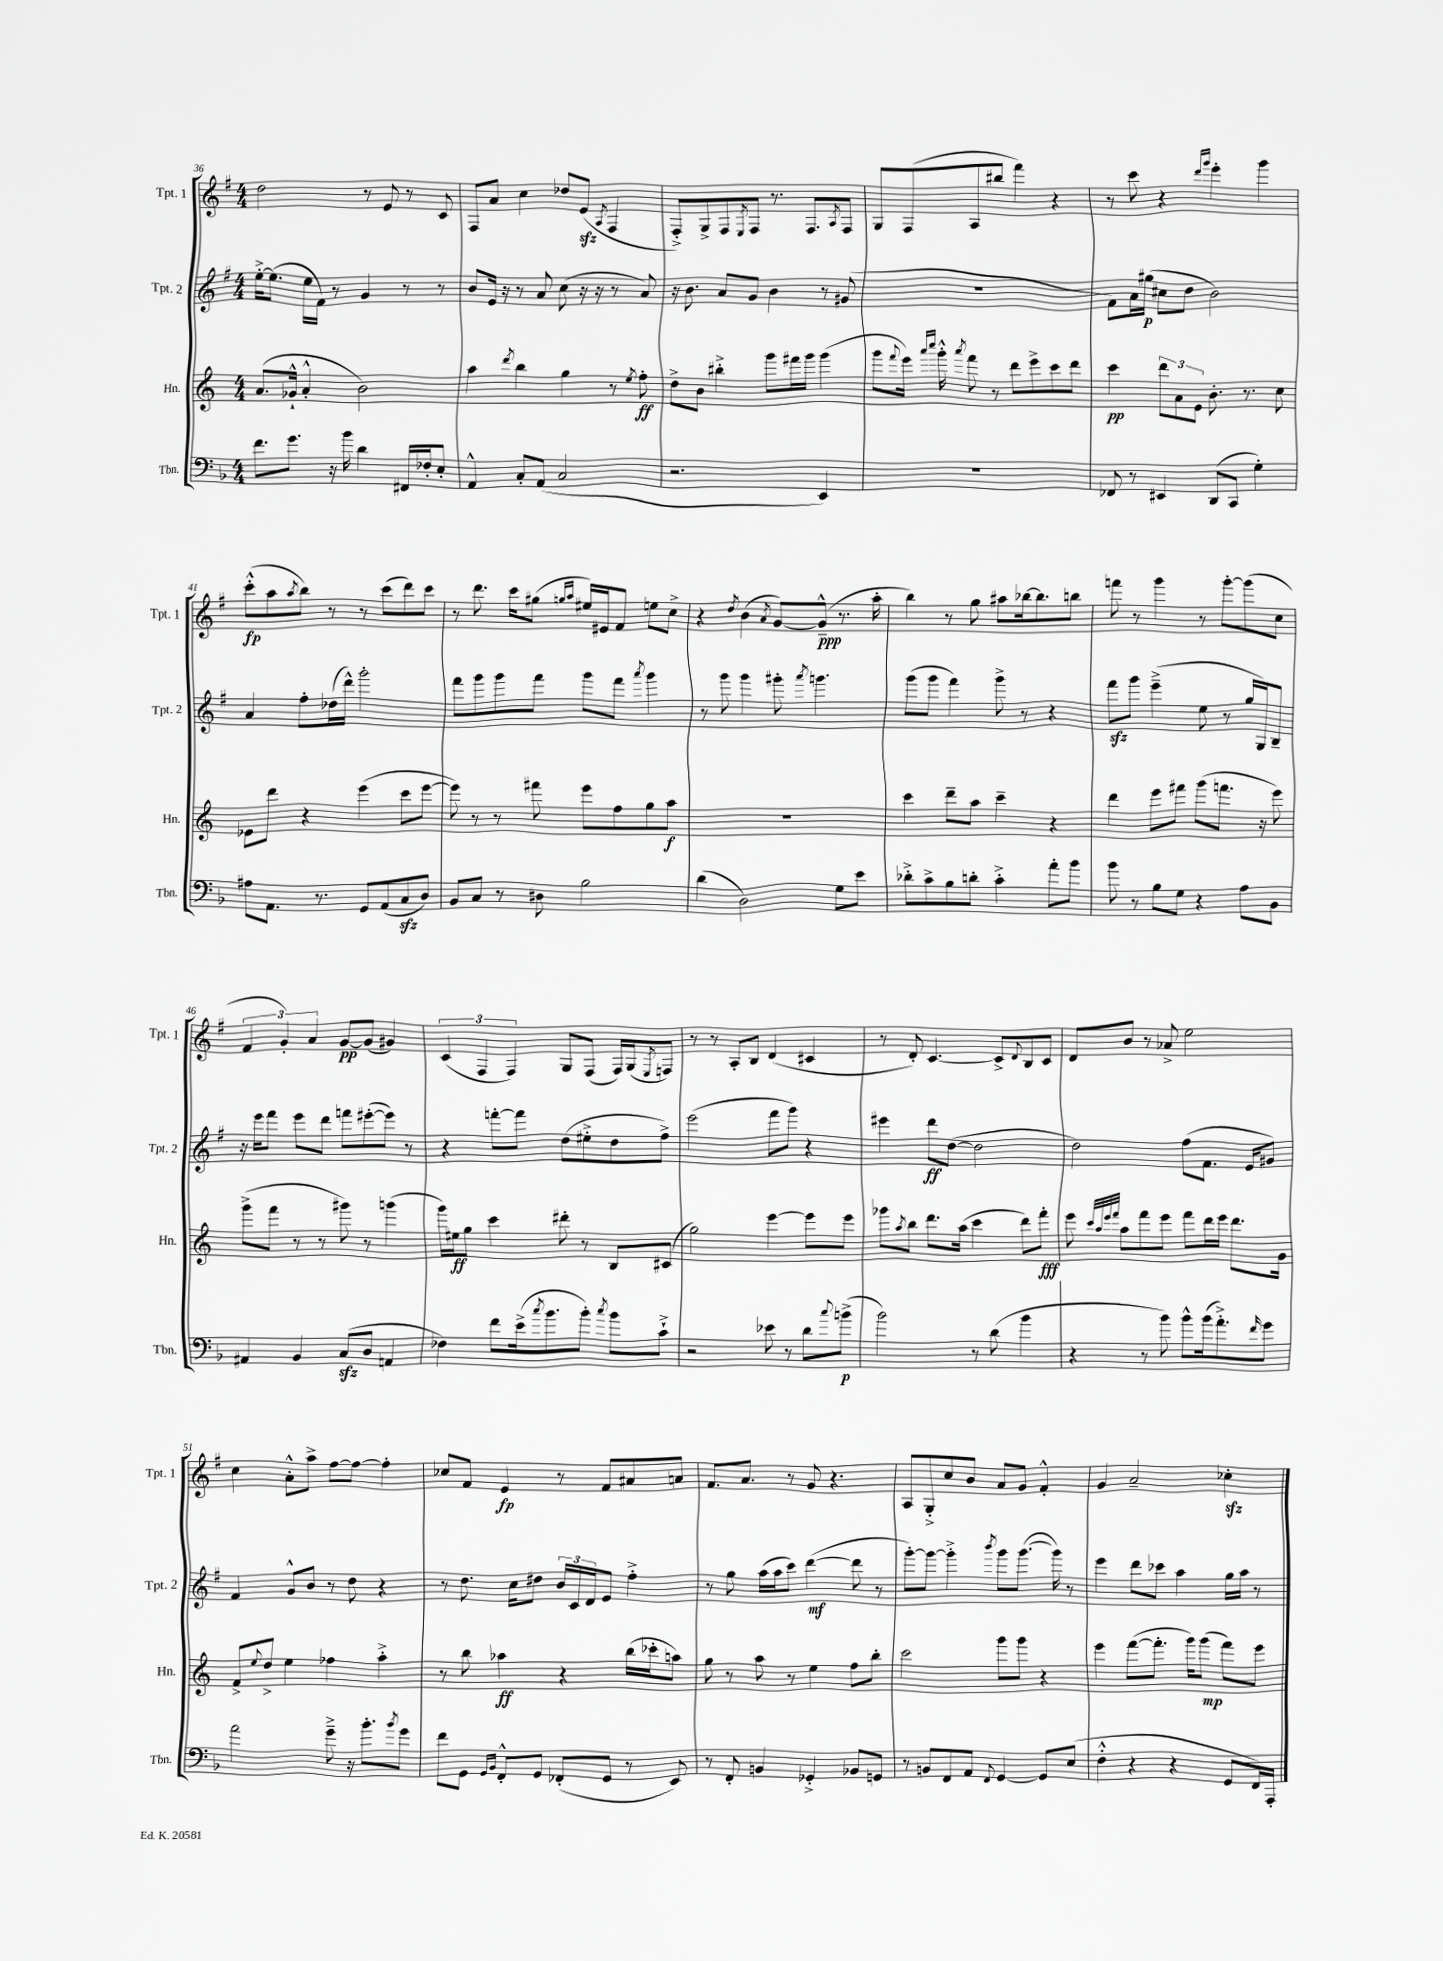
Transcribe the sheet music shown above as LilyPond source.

<<
\new StaffGroup <<
\new Staff = "s0" \with { instrumentName = "Tpt. 1" shortInstrumentName = "Tpt. 1" } {
    \clef treble \key g \major \numericTimeSignature \time 4/4
    d''2 r8 e'8 r8 c'8 |
    fis8 a'8 c''4 des''8 e'8\sfz( \acciaccatura { a8 } fis4 |
    fis8-.->) g8-> fis8 \acciaccatura { e8 } fis8 r8. fis8. \acciaccatura { a8 } fis8 |
    g8 fis8( a8 bis''8 fis'''4) r4 |
    r8 c'''8 r4 \grace { d'''16 g'''16 } e'''4-. g'''4 |
    c'''8-.-^\fp( a''8 \acciaccatura { a''8 } b''8) r8 r8 c'''8( d'''8) c'''8 |
    r8 d'''8. c'''16 gis''8( \grace { g''16 a''16 } eis''16) eis'16 fis'8 e''8 c''8-> |
    r4 \acciaccatura { d''8 } b'4( \acciaccatura { a'8 } g'8~) g'8---^\ppp( r8. a''16-. |
    b''4) r8 g''8 ais''8 bes''16~ bes''8. b''8 |
    f'''8 r8 g'''4 r8 g'''8~-. g'''8( c''8 |
    \tuplet 3/2 { fis'4 g'4-.) a'4 } g'8~\pp g'8( gis'4) |
    \tuplet 3/2 { c'4( fis4 fis4) } g8 fis8( fis16) g16( \acciaccatura { e8 } f8) |
    r8 r8 a8-. b8 d'4( cis'4 |
    r8 d'8-.) c'4.~ c'8-> \appoggiatura { d'8 } b8 c'8 |
    d'8 b'8 r8 aes'8-> e''2 |
    c''4 a'8-.-^ a''8-> fis''8~ fis''8~ fis''4-. |
    ces''8 fis'8 e'4\fp r8 fis'8 ais'8 a'8 |
    fis'8. a'8. r8 g'8 r4. |
    a8 g8-.-> c''8 b'8 a'8 g'8 fis'4-.-^ |
    g'4 a'2-- ces''4-.\sfz \bar "|." |
}
\new Staff = "s1" \with { instrumentName = "Tpt. 2" shortInstrumentName = "Tpt. 2" } {
    \clef treble \key g \major \numericTimeSignature \time 4/4
    e''16~-.-> e''8.( e''16 fis'16) r8 g'4 r8 r8 |
    b'8 e'16 r16 r8 a'8 c''8( r16 r16 r8 a'8) |
    r16 b'8. a'8 g'8 b'4 r8 gis'8( |
    R1 |
    fis'8) a'16 gis''16\p( cis''8 d''8 b'2) |
    a'4 fis''8-. des''16( d'''16-^) g'''2-. |
    fis'''8 g'''8 g'''8 fis'''8 g'''8 fis'''8 \acciaccatura { a'''8 } g'''4 |
    r8 g'''8 g'''4 gis'''8-. \acciaccatura { a'''8 } g'''4. |
    g'''8( g'''8 fis'''4) g'''8-> r8 r4 |
    fis'''8\sfz g'''8 e'''4--->( e''8 r8 g''16 g16) b8-- |
    r16 e'''16 fis'''8 e'''8 d'''8 f'''8 eis'''8~-.( eis'''8) r8 |
    r4 f'''8~-. f'''8 d''8( eis''8-.-> d''8 fis''8->) |
    e'''2( fis'''8 g'''8) r4 |
    eis'''4 d'''8\ff d''8~( d''2 |
    d''2) fis''8( fis'8. e'16 gis'8) |
    fis'4 g'8-^ b'8 r8 d''8 r4 |
    r8 d''8. c''16 dis''8 \tuplet 3/2 { b'16 c'16 d'16 } e'8 fis''4-.-> |
    r8 g''8 a''16( a''16 c'''8) d'''4~\mf( d'''8 r8 |
    g'''8~-.) g'''8~ g'''4-.-> \acciaccatura { b'''8 } g'''8 g'''8.~( g'''16) r8 |
    e'''4 d'''8 ces'''8 a''4 g''16 a''16 r8 \bar "|." |
}
\new Staff = "s2" \with { instrumentName = "Hn." shortInstrumentName = "Hn." } {
    \clef treble \key c \major \numericTimeSignature \time 4/4
    a'8.( ges'16-!-^ a'4-.-^ b'2) |
    a''4 \acciaccatura { d'''8 } b''4 g''4 r8 \acciaccatura { e''8 } f''8-.\ff |
    d''8-> b'8 bis''4-.-> g'''8 fis'''16 g'''16 g'''4( |
    g'''8 \appoggiatura { f'''8 } e'''16) \grace { a'''16 c''''16 } g'''16-.-^ \acciaccatura { a'''8 } f'''8 r8 d'''8 e'''8-> c'''8 d'''8 |
    c'''4\pp \tuplet 3/2 { d'''8 a'8 e'8 } b'8.-. r8. c''8 |
    ees'8 d'''8 r4 e'''4( c'''8 e'''8~ |
    e'''8) r8 r8 fis'''8 e'''8 f''8 g''8 a''8\f |
    R1 |
    c'''4 d'''8-- a''8 c'''4-- r4 |
    d'''4 e'''8 fis'''8 g'''8( f'''8. r16 e'''8) |
    g'''8->( f'''8 r8 r8 gis'''8) r8 g'''4( |
    g'''16) eis''16\ff g''8 c'''4 dis'''8-. r8 b8 cis'8( |
    g''2) e'''4~ e'''8 e'''8 |
    ges'''8 \acciaccatura { a''8 } b''8 d'''8. a''16( c'''4 d'''8) f'''8-.\fff |
    e'''8 \grace { c'''32 a''32 e'''32 f'''32 } a''8 f'''8 e'''8 f'''8 d'''16 e'''16 d'''8. g'16 |
    f'8-> \appoggiatura { e''8 } d''8-> e''4 fes''4 a''4-.-> |
    r8 b''8 aes''4\ff r4 b''16( ces'''16-. a''8) |
    g''8 r8 a''8 r8 e''4 f''8 b''8-. |
    c'''2 g'''8 g'''8 r4 |
    e'''4 f'''8~( f'''8.-. g'''16) g'''8\mp( f'''8) e'''8 \bar "|." |
}
\new Staff = "s3" \with { instrumentName = "Tbn." shortInstrumentName = "Tbn." } {
    \clef bass \key f \major \numericTimeSignature \time 4/4
    f'8. g'8. r16 bes'16 d'4 fis,16 fes16-. e8-. |
    a,4-^ c8-. a,8( c2 |
    r2. e,4) |
    R1 |
    fes,8 r8 eis,4 d,8( c,8 g4-.) |
    ais8 a,8. r8. g,8 a,8( c8\sfz d8) |
    bes,8 c8 r8 dis8 bes2 |
    d'4( d2) g8 e'8 |
    des'8-.-> c'8-> bes8 d'8-. c'4-.-> a'8-. bes'8 |
    bes'8 r8 bes8 g8 r4 a8 bes,8 |
    ais,4 bes,4 c8\sfz( d8 a,4 |
    fes4) f'8 e'16->( \acciaccatura { c''8 } bes'8. bes'8-.) \acciaccatura { c''8 } bes'8 c'8-!-> |
    r2 ees'8 r8 d'8 \appoggiatura { c''8 } b'8->\p( |
    bes'2) r8 d'8( bes'4 |
    r4 r8 bes'8) bes'8-^ bes'16( a'8.-.->) \grace { f'16 } g'8 |
    a'2 g'8---> r16 bes'8.-. \acciaccatura { bes'8 } g'8 |
    f'8 g,8 \grace { g,16 bes,16 } f,8-.-^ g,8 fes,8-.( g,8 r8 e,8) |
    r8 f,8-. b,4 ges,4-.-> bes,8 g,8 |
    r8 b,8 f,8 a,8 \appoggiatura { f,8 } g,4~ g,8 e8( |
    f4-.-^ r4 r4 g,8 f,16) a,,16-. \bar "|." |
}
>>
>>
\layout { \context { \Score currentBarNumber = #36 } }
